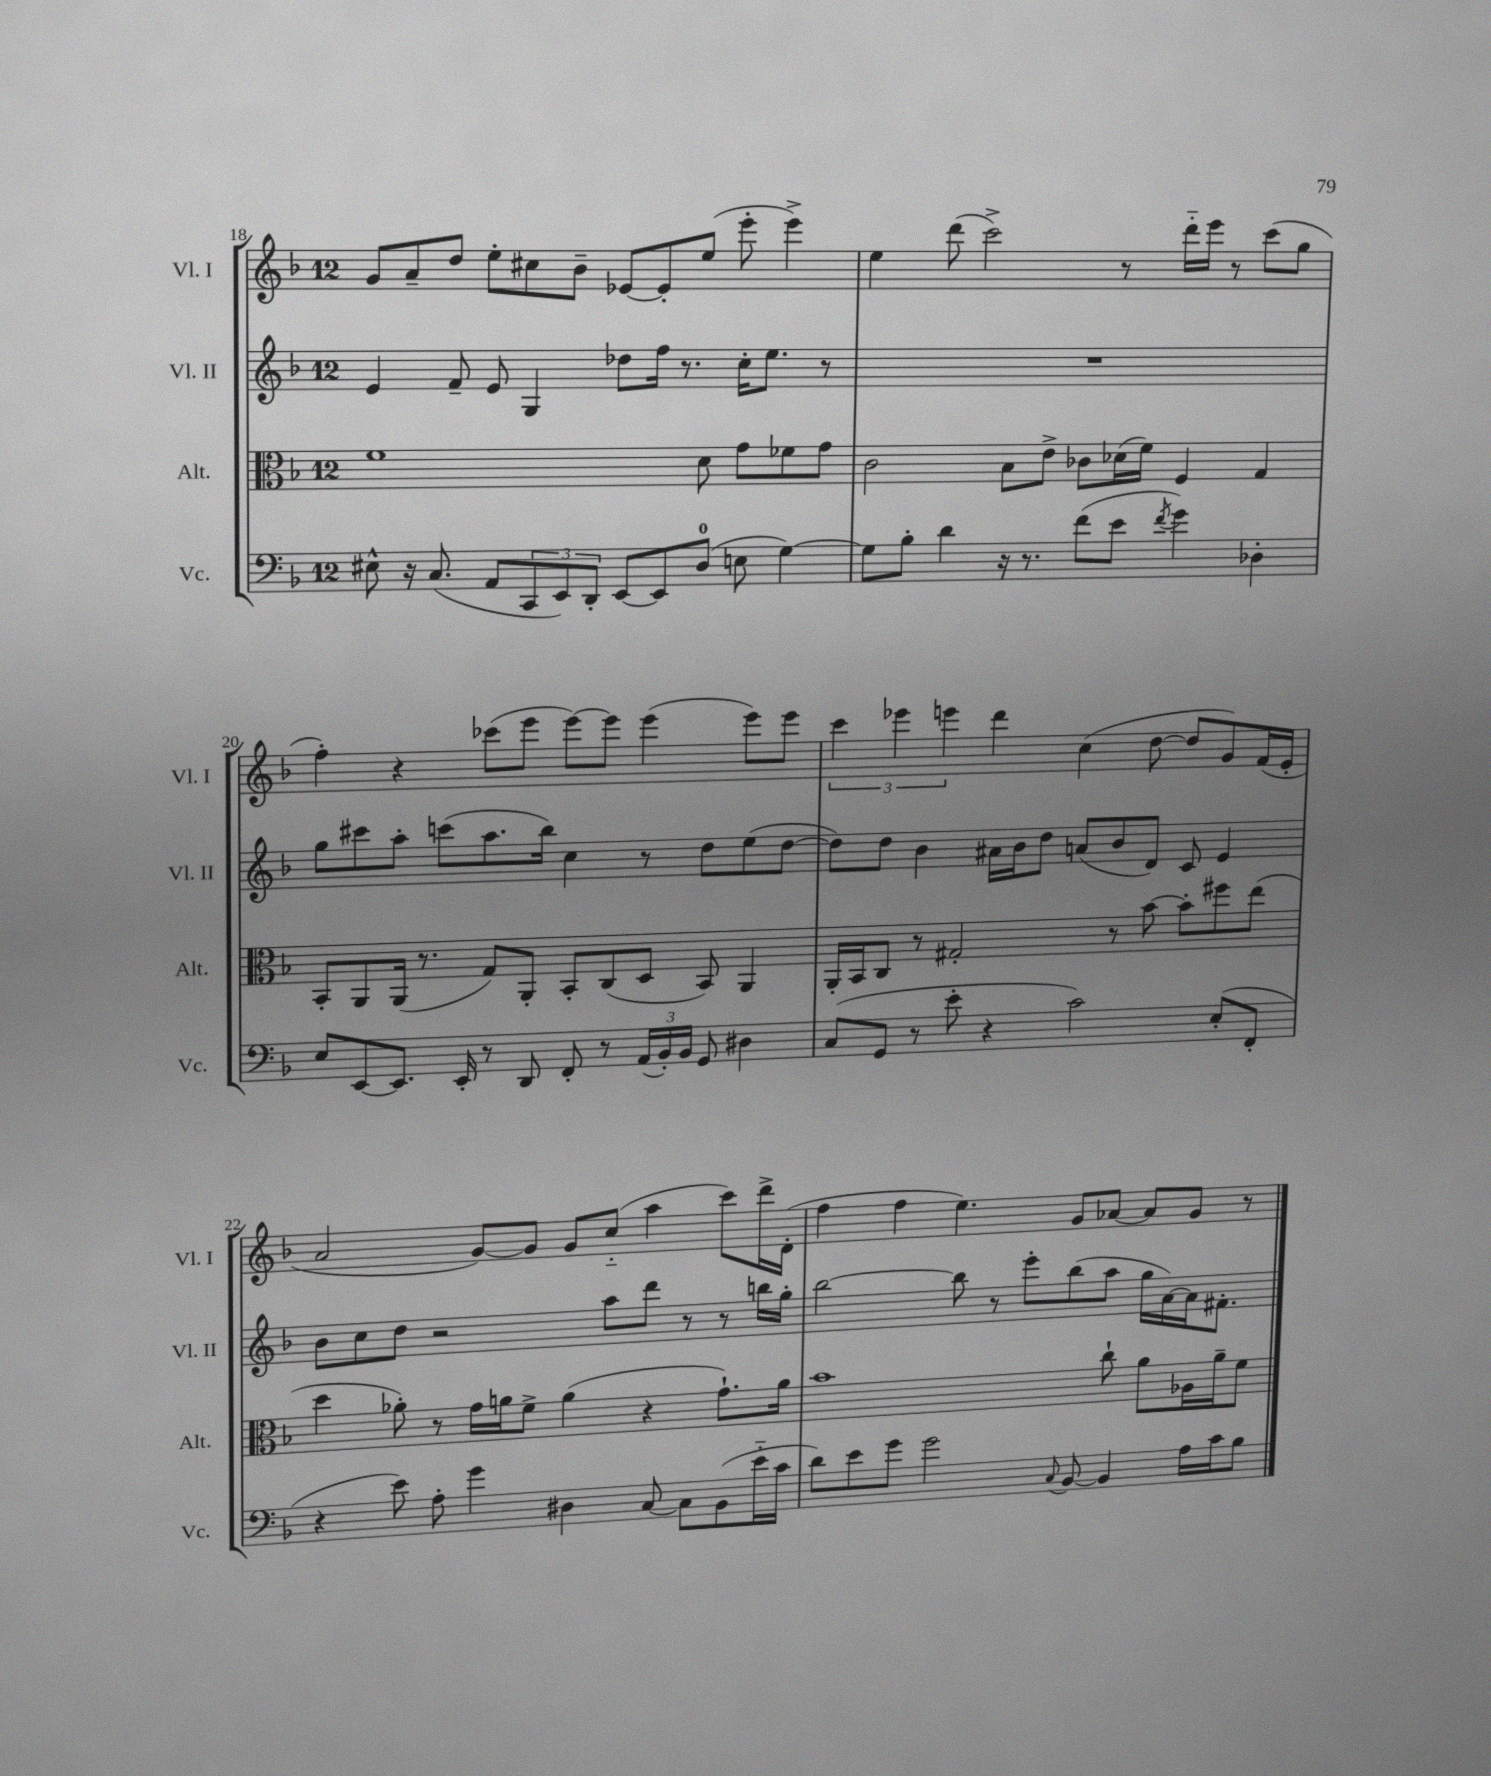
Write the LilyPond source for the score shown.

<<
\new StaffGroup <<
\new Staff = "s0" \with { instrumentName = "Vl. I" shortInstrumentName = "Vl. I" } {
    \clef treble \key f \major \once \override Staff.TimeSignature.style = #'single-digit \time 12/8
    g'8 a'8-- d''8 e''8-. cis''8 bes'8-- ees'8~ ees'8-. e''8( e'''8-. e'''4->) |
    e''4 d'''8( c'''2->) r8 d'''16-_ e'''16 r8 c'''8( g''8 |
    f''4-.) r4 ces'''8( e'''8 e'''8~) e'''8 e'''4( e'''8) e'''8 |
    \tuplet 3/2 { c'''4 ees'''4 e'''4 } d'''4 c''4( d''8~ d''8 g'8) f'16( e'16-. |
    a'2 g'8~) g'8 g'8 c''8-_( a''4 c'''8) d'''16-> d'16-.( |
    f''4 f''4 e''4.) g'8 aes'8~ aes'8 g'8 r8 \bar "|." |
}
\new Staff = "s1" \with { instrumentName = "Vl. II" shortInstrumentName = "Vl. II" } {
    \clef treble \key f \major \once \override Staff.TimeSignature.style = #'single-digit \time 12/8
    e'4 f'8-- e'8 g4 des''8 f''16 r8. c''16-. e''8. r8 |
    R1. |
    g''8 cis'''8 a''8-. c'''8( a''8. bes''16) c''4 r8 d''8 e''8( d''8~ |
    d''8) d''8 bes'4 ais'16 bes'16 d''8 a'8( bes'8 d'8) c'8 e'4 |
    bes'8 c''8 d''8 r2 a''8 d'''8 r8 r8 b''16 g''16-. |
    bes''2~ bes''8 r8 e'''8-. bes''8( a''8 g''16 a'16~) a'16 fis'8.-. \bar "|." |
}
\new Staff = "s2" \with { instrumentName = "Alt." shortInstrumentName = "Alt." } {
    \clef alto \key f \major \once \override Staff.TimeSignature.style = #'single-digit \time 12/8
    f'1 d'8 g'8 fes'8 g'8 |
    c'2 bes8 e'8-> ces'8 des'16( f'16) f4 g4 |
    bes,8-. a,8 a,16( r8. g8) a,8-. bes,8-. c8( d8 bes,8) a,4 |
    a,16-. bes,16 c8 r8 gis2-. r8 bes'8~ bes'8-. fis''8 e''8( |
    d''4 aes'8-.) r8 g'16 a'16 f'8-> a'4( r4 g'8.-!) a'16 |
    bes'1 c''8-! a'8 aes16 a'16-- f'8 \bar "|." |
}
\new Staff = "s3" \with { instrumentName = "Vc." shortInstrumentName = "Vc." } {
    \clef bass \key f \major \once \override Staff.TimeSignature.style = #'single-digit \time 12/8
    eis8-^ r16 c8.( a,8 \tuplet 3/2 { c,8 e,8) d,8-. } e,8~ e,8 d8-0( e8 g4~) |
    g8 bes8-. d'4 r16 r8. f'8( e'8 \acciaccatura { f'8 } g'4) des4-. |
    e8 e,8~ e,8. e,16-. r8 d,8 f,8-. r8 \tuplet 3/2 { a,16( bes,16-.) bes,16 } g,8 dis4 |
    c8( g,8 r8 e'8-. r4 c'2) e8-.( f,8-. |
    r4 e'8) a8-. g'4 dis4 c8~ c8 bes,8( e'16-_ c'16 |
    d'8) e'8 g'8 g'2 \appoggiatura { c8 } bes,8~ bes,4 a16 c'16 bes8 \bar "|." |
}
>>
>>
\layout { \context { \Score currentBarNumber = #18 } }
